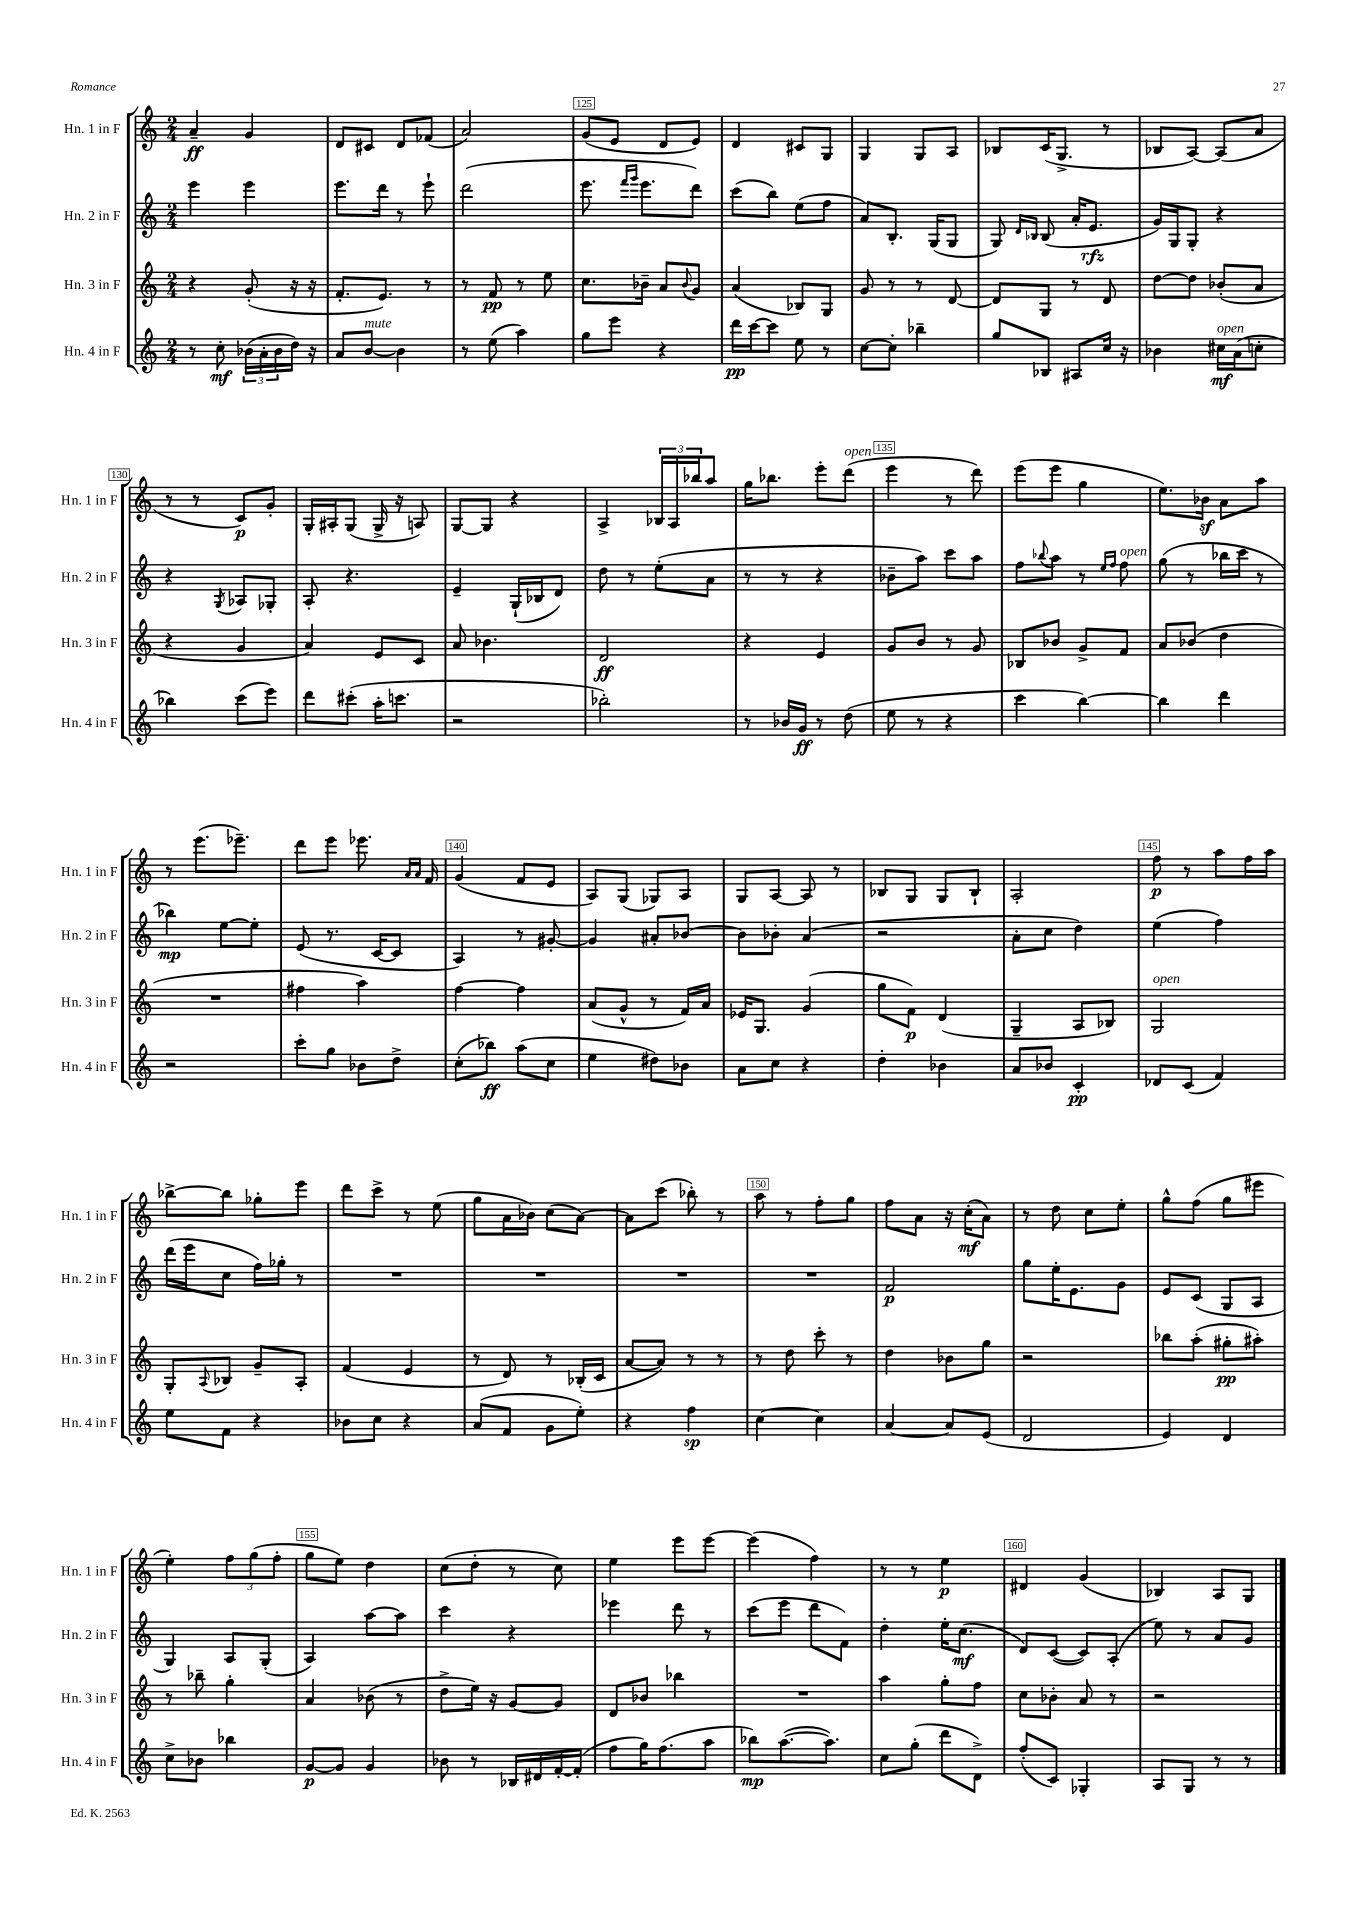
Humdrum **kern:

**kern	**dynam	**kern	**dynam	**kern	**dynam	**kern	**dynam
*part4	*part4	*part3	*part3	*part2	*part2	*part1	*part1
*staff4	*staff4	*staff3	*staff3	*staff2	*staff2	*staff1	*staff1
*I"Hn. 4 in F	*	*I"Hn. 3 in F	*	*I"Hn. 2 in F	*	*I"Hn. 1 in F	*
*I'Hn. 4 in F	*	*I'Hn. 3 in F	*	*I'Hn. 2 in F	*	*I'Hn. 1 in F	*
*clefG2	*	*clefG2	*	*clefG2	*	*clefG2	*
*k[]	*	*k[]	*	*k[]	*	*k[]	*
*M2/4	*	*M2/4	*	*M2/4	*	*M2/4	*
=122	=122	=122	=122	=122	=122	=122	=122
8r	.	4r	.	4eee\	.	4a~/	ff
8cc'\	mf	.	.	.	.	.	.
(24b-X\LL	.	(8g'/	.	4eee\	.	4g/	.
24a'\	.	.	.	.	.	.	.
24b-\	.	.	.	.	.	.	.
16dd\JJ)	.	16r	.	.	.	.	.
16r	.	16r	.	.	.	.	.
=123	=123	=123	=123	=123	=123	=123	=123
8a/L	.	8.f'/L	.	8.eee\L	.	8d/L	.
!LO:TX:a:i:t=mute	!	!	!	!	!	!	!
[8b/J	.	.	.	.	.	8c#X/J	.
.	.	8.e/J)	.	16ddd\Jk	.	.	.
4b\]	.	.	.	8r	.	8d/L	.
.	.	8r	.	8eee`\	.	(8f-X/J	.
=124	=124	=124	=124	=124	=124	=124	=124
8r	.	8r	.	(2ddd\	.	2a/)	.
(8ee\	.	8f/	pp	.	.	.	.
4aa\)	.	8r	.	.	.	.	.
.	.	8ee\	.	.	.	.	.
=125	=125	=125	=125	=125	=125	=125	=125
8gg\L	.	8.cc\L	.	8.eee\	.	(8g/L	.
8eee\J	.	.	.	.	.	8e/J	.
.	.	.	.	16qqfff/LL	.	.	.
.	.	.	.	16qqggg/JJ	.	.	.
.	.	16b-X~\Jk	.	8.eee\L	.	.	.
4r	.	8a/L	.	.	.	8d/L	.
.	.	8qqb-/	.	.	.	.	.
.	.	8g/J	.	8ddd\J)	.	8e/J)	.
=126	=126	=126	=126	=126	=126	=126	=126
16ddd\LL	pp	(4a/	.	(8ccc\L	.	4d/	.
[16ccc\J	.	.	.	.	.	.	.
8ccc\J]	.	.	.	8bb\J)	.	.	.
8ee\	.	8B-X/L)	.	(8ee\L	.	8c#X/L	.
8r	.	8G/J	.	8ff\J	.	8G/J	.
=127	=127	=127	=127	=127	=127	=127	=127
[8cc\L	.	8g/	.	8a/L)	.	4G/	.
8cc'\J]	.	8r	.	8.B'/J	.	.	.
4bb-X~\	.	8r	.	.	.	8G/L	.
.	.	.	.	(16G/KL	.	.	.
.	.	[8d/	.	8G/J	.	8A/J	.
=128	=128	=128	=128	=128	=128	=128	=128
8gg/L	.	8d/L]	.	8G/)	.	8B-X/L	.
.	.	.	.	16qqd/LL	.	.	.
.	.	.	.	16qqB-X/JJ	.	.	.
8B-X/J	.	8G/J	.	(8B-/	.	(16c/K	.
.	.	.	.	.	.	8.G^/J	.
8A#X/L	.	8r	.	16a'/KL	.	.	.
.	.	.	.	8.e/J	rfz	.	.
16cc/Jk	.	8d/	.	.	.	8r	.
16r	.	.	.	.	.	.	.
=129	=129	=129	=129	=129	=129	=129	=129
4b-X\	.	[8dd\L	.	16g/LL)	.	8B-X/L	.
.	.	.	.	16G/J	.	.	.
.	.	8dd\J]	.	8G'/J	.	[8A/J)	.
!LO:TX:a:i:t=open	!	!	!	!	!	!	!
16cc#X\LL	mf	(8b-X'/L	.	4r	.	(8A/L]	.
(16a\J	.	.	.	.	.	.	.
8ccn'\J	.	8a/J	.	.	.	8a/J	.
!!LO:LB:g=z
=130	=130	=130	=130	=130	=130	=130	=130
4bb-X\)	.	4r	.	4r	.	8r	.
.	.	.	.	.	.	8r	.
.	.	.	.	8qG/	.	.	.
(8ccc\L	.	4g/	.	8A-X/L	.	8c/L)	p
8eee\J)	.	.	.	8G-X'/J	.	8g'/J	.
=131	=131	=131	=131	=131	=131	=131	=131
8ddd\L	.	4a/)	.	8A'/	.	16G'/LL	.
.	.	.	.	.	.	16A#X'/J	.
(8ccc#X'\J	.	.	.	4.r	.	(8G/J	.
16aa'\KL	.	8e/L	.	.	.	16G^/	.
8.cccn\J	.	.	.	.	.	16r	.
.	.	8c/J	.	.	.	8An/)	.
=132	=132	=132	=132	=132	=132	=132	=132
2r	.	8a/	.	4e~/	.	[8G/L	.
.	.	4.b-X\	.	.	.	8G/J]	.
.	.	.	.	(16G`/LL	.	4r	.
.	.	.	.	16B-X/J	.	.	.
.	.	.	.	8d/J)	.	.	.
=133	=133	=133	=133	=133	=133	=133	=133
2bb-X'\)	.	2d/	ff	8dd\	.	4A^/	.
.	.	.	.	8r	.	.	.
.	.	.	.	(8ee'\L	.	24B-X/LL	.
.	.	.	.	.	.	24A/	.
.	.	.	.	.	.	24bb-X/J	.
.	.	.	.	8a\J	.	8aa/J	.
=134	=134	=134	=134	=134	=134	=134	=134
8r	.	4r	.	8r	.	16gg\KL	.
.	.	.	.	.	.	8.bb-X\J	.
16b-X/LL	.	.	.	8r	.	.	.
16g/JJ	ff	.	.	.	.	.	.
8r	.	4e/	.	4r	.	8eee'\L	.
!	!	!	!	!	!	!LO:TX:a:i:t=open	!
(8dd\	.	.	.	.	.	(8ddd\J	.
=135	=135	=135	=135	=135	=135	=135	=135
8ee\	.	8g/L	.	8b-X~\L	.	4eee\	.
8r	.	8b/J	.	8aa\J)	.	.	.
4r	.	8r	.	8ccc\L	.	8r	.
.	.	8g/	.	8aa\J	.	8ddd\)	.
=136	=136	=136	=136	=136	=136	=136	=136
4ccc\	.	8B-X/L	.	8ff\L	.	(8eee\L	.
.	.	.	.	8qqbb-X/	.	.	.
.	.	8b-X/J	.	8aa\J	.	8eee\J	.
[4bb\)	.	8g^/L	.	8r	.	4gg\	.
.	.	.	.	16qqee/LL	.	.	.
.	.	.	.	16qqff/JJ	.	.	.
!	!	!	!	!LO:TX:a:i:t=open	!	!	!
.	.	8f/J	.	8ff\	.	.	.
=137	=137	=137	=137	=137	=137	=137	=137
4bb\]	.	8a/L	.	(8gg\	.	8.ee\L)	.
.	.	(8b-X/J	.	8r	.	.	.
.	.	.	.	.	.	16b-Xz\Jk	.
4ddd\	.	4dd\	.	16bb-X\LL	.	8a\L	.
.	.	.	.	16ccc\JJ	.	.	.
.	.	.	.	8r	.	8aa\J	.
!!LO:LB:g=z
=138	=138	=138	=138	=138	=138	=138	=138
2r	.	2r	.	4bb-X\)	mp	8r	.
.	.	.	.	.	.	(8.eee\L	.
.	.	.	.	[8ee\L	.	.	.
.	.	.	.	.	.	8.eee-X~\J)	.
.	.	.	.	8ee'\J]	.	.	.
=139	=139	=139	=139	=139	=139	=139	=139
8ccc'\L	.	4ff#X\	.	(8e/	.	8ddd\L	.
8gg\J	.	.	.	8.r	.	8eee\J	.
8b-X\L	.	4aa\)	.	.	.	8.eee-X\	.
.	.	.	.	[16c/KL	.	.	.
8dd^\J	.	.	.	8c/J]	.	.	.
.	.	.	.	.	.	16qqa/LL	.
.	.	.	.	.	.	16qqa/JJ	.
.	.	.	.	.	.	16f/	.
=140	=140	=140	=140	=140	=140	=140	=140
(8cc'\L	.	[4ff\	.	4A/)	.	(4g/	.
8bb-X\J)	ff	.	.	.	.	.	.
(8aa\L	.	4ff\]	.	8r	.	8f/L	.
8cc\J	.	.	.	[8g#X'/	.	8e/J	.
=141	=141	=141	=141	=141	=141	=141	=141
4ee\	.	(8a/L	.	4g#/]	.	8A/L)	.
.	.	8g^^/J	.	.	.	(8G/J	.
8dd#X\L)	.	8r	.	8a#X'/L	.	8G-X/L)	.
8b-X\J	.	16f/LL)	.	[8b-X/J	.	8A/J	.
.	.	16a/JJ	.	.	.	.	.
=142	=142	=142	=142	=142	=142	=142	=142
8a\L	.	16e-X/KL	.	8b-\L]	.	8G/L	.
.	.	8.G/J	.	.	.	.	.
8cc\J	.	.	.	8b-X'\J	.	[8A/J	.
4r	.	(4g/	.	(4a/	.	8A/]	.
.	.	.	.	.	.	8r	.
=143	=143	=143	=143	=143	=143	=143	=143
4dd'\	.	8gg\L	.	2r	.	8B-X/L	.
.	.	8f\J)	p	.	.	8G/J	.
4b-X\	.	(4d/	.	.	.	8G/L	.
.	.	.	.	.	.	8B-`/J	.
=144	=144	=144	=144	=144	=144	=144	=144
8a/L	.	4G~/	.	8a'\L	.	2A'/	.
8b-X/J	.	.	.	8cc\J	.	.	.
4c'/	pp	8A/L	.	4dd\)	.	.	.
.	.	8B-X/J)	.	.	.	.	.
=145	=145	=145	=145	=145	=145	=145	=145
!	!	!LO:TX:a:i:t=open	!	!	!	!	!
8d-X/L	.	2G/	.	(4ee\	.	8ff\	p
(8c/J	.	.	.	.	.	8r	.
4f/)	.	.	.	4ff\)	.	8aa\L	.
.	.	.	.	.	.	16ff\L	.
.	.	.	.	.	.	16aa\JJ	.
!!LO:LB:g=z
=146	=146	=146	=146	=146	=146	=146	=146
8ee\L	.	8G'/L	.	(16ddd\LL	.	[8bb-X^\L	.
.	.	.	.	16eee\J	.	.	.
.	.	8qqA/	.	.	.	.	.
8f\J	.	8B-X/J	.	8cc\J	.	8bb-\J]	.
4r	.	8g~/L	.	16ff\LL)	.	8gg-X'\L	.
.	.	.	.	16gg-X'\JJ	.	.	.
.	.	8A'/J	.	8r	.	8eee\J	.
=147	=147	=147	=147	=147	=147	=147	=147
8b-X\L	.	(4f/	.	2r	.	8ddd\L	.
8cc\J	.	.	.	.	.	8ccc^\J	.
4r	.	4e/	.	.	.	8r	.
.	.	.	.	.	.	(8ee\	.
=148	=148	=148	=148	=148	=148	=148	=148
(8a/L	.	8r	.	2r	.	8gg\L	.
8f/J	.	8d/)	.	.	.	16a\L	.
.	.	.	.	.	.	16b-X\JJ)	.
8g\L	.	8r	.	.	.	(8cc\L	.
8ee'\J)	.	(16B-X'/LL	.	.	.	[8a\J)	.
.	.	16c/JJ	.	.	.	.	.
=149	=149	=149	=149	=149	=149	=149	=149
4r	.	[8a/L	.	2r	.	8a\L]	.
.	.	8a/J])	.	.	.	(8ccc\J	.
4ff\	sp	8r	.	.	.	8bb-X'\)	.
.	.	8r	.	.	.	8r	.
=150	=150	=150	=150	=150	=150	=150	=150
[4cc\	.	8r	.	2r	.	8aa\	.
.	.	8dd\	.	.	.	8r	.
4cc\]	.	8ccc'\	.	.	.	8ff'\L	.
.	.	8r	.	.	.	8gg\J	.
=151	=151	=151	=151	=151	=151	=151	=151
[4a/	.	4dd\	.	2f/	p	8ff\L	.
.	.	.	.	.	.	8a\J	.
8a/L]	.	8b-X\L	.	.	.	16r	.
.	.	.	.	.	.	(16cc'\KL	mf
(8e/J	.	8gg\J	.	.	.	8a\J)	.
=152	=152	=152	=152	=152	=152	=152	=152
2d/	.	2r	.	8gg\L	.	8r	.
.	.	.	.	16ee'\K	.	8dd\	.
.	.	.	.	8.e\	.	.	.
.	.	.	.	.	.	8cc\L	.
.	.	.	.	8g\J	.	8ee'\J	.
=153	=153	=153	=153	=153	=153	=153	=153
4e/)	.	8bb-X\L	.	8e/L	.	8gg^^\L	.
.	.	(8aa'\J	.	(8c/J	.	(8ff\J	.
4d/	.	8gg#X'\L	pp	8G/L	.	8gg\L	.
.	.	8aa#X'\J)	.	8A/J	.	8eee#X\J	.
!!LO:LB:g=z
=154	=154	=154	=154	=154	=154	=154	=154
8cc^\L	.	8r	.	4G/)	.	4ee'\)	.
8b-X\J	.	8bb-X~\	.	.	.	.	.
4bb-X\	.	4gg'\	.	8A/L	.	12ff\L	.
.	.	.	.	.	.	(12gg\	.
.	.	.	.	(8G'/J	.	.	.
.	.	.	.	.	.	12ff'\J	.
=155	=155	=155	=155	=155	=155	=155	=155
[8g/L	p	4a/	.	4A/)	.	8gg\L	.
8g/J]	.	.	.	.	.	8ee\J)	.
4g/	.	(8b-X\	.	[8aa\L	.	4dd\	.
.	.	8r	.	8aa\J]	.	.	.
=156	=156	=156	=156	=156	=156	=156	=156
8b-X\	.	8dd^\L	.	4ccc\	.	(8cc\L	.
8r	.	16ee\Jk)	.	.	.	8dd'\J	.
.	.	16r	.	.	.	.	.
16B-X/LL	.	[8g/L	.	4r	.	8r	.
16d#X/	.	.	.	.	.	.	.
[16f'/	.	8g/J]	.	.	.	8cc\)	.
(16f'/JJ]	.	.	.	.	.	.	.
=157	=157	=157	=157	=157	=157	=157	=157
8ff\L	.	8d/L	.	4eee-X\	.	4ee\	.
16gg\K)	.	8b-X/J	.	.	.	.	.
(8.ff\	.	.	.	.	.	.	.
.	.	4bb-X\	.	8ddd\	.	8eee\L	.
8aa\J	.	.	.	8r	.	[8eee\J	.
=158	=158	=158	=158	=158	=158	=158	=158
8bb-X\L)	mp	2r	.	(8ccc\L	.	(4eee\]	.
([8.aa\	.	.	.	8eee\J	.	.	.
.	.	.	.	8ddd\L	.	4ff\)	.
8.aa\J])	.	.	.	.	.	.	.
.	.	.	.	8f\J)	.	.	.
=159	=159	=159	=159	=159	=159	=159	=159
8cc\L	.	4aa\	.	4dd'\	.	8r	.
(8gg'\J	.	.	.	.	.	8r	.
8ddd\L	.	8gg'\L	.	16ee'\KL	.	4ee\	p
.	.	.	.	(8.cc\J	mf	.	.
8d^\J)	.	8ff\J	.	.	.	.	.
=160	=160	=160	=160	=160	=160	=160	=160
(8ff'/L	.	8cc\L	.	8d/L)	.	4d#X/	.
8c/J)	.	8b-X'\J	.	([8c/J	.	.	.
4G-X'/	.	8a/	.	8c/L])	.	(4g/	.
.	.	8r	.	(8A'/J	.	.	.
=161	=161	=161	=161	=161	=161	=161	=161
8A/L	.	2r	.	8ee\)	.	4B-X/)	.
8G/J	.	.	.	8r	.	.	.
8r	.	.	.	8a/L	.	8A/L	.
8r	.	.	.	8g/J	.	8G/J	.
==	==	==	==	==	==	==	==
*-	*-	*-	*-	*-	*-	*-	*-
